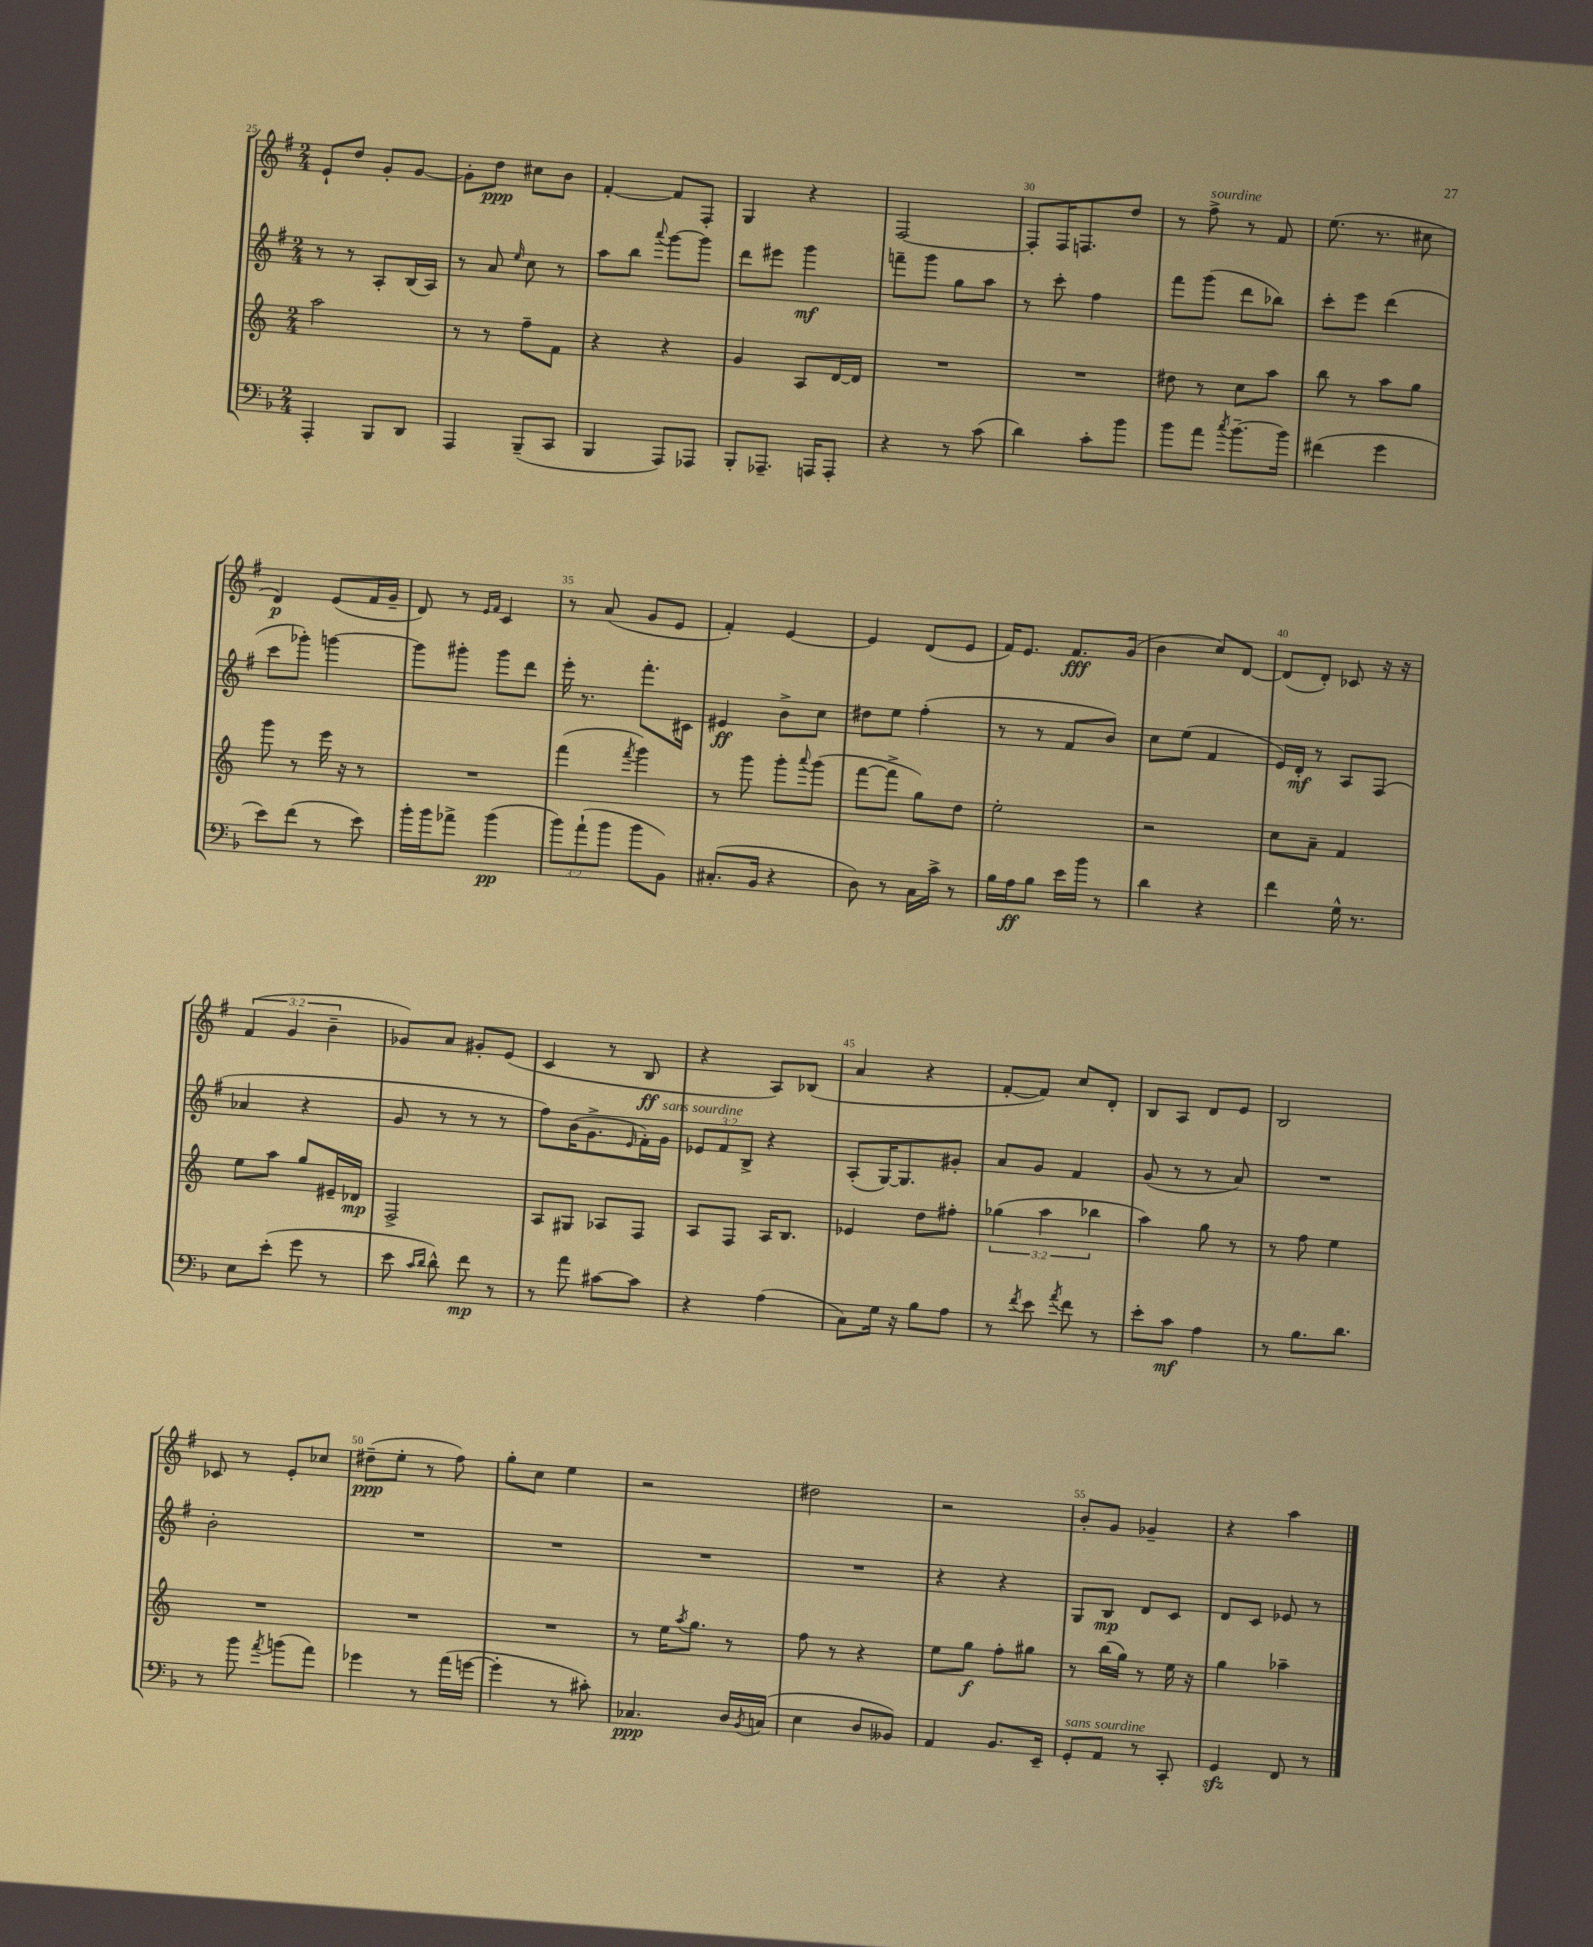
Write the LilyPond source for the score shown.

<<
\new StaffGroup <<
\new Staff = "s0" {
    \clef treble \key g \major \numericTimeSignature \time 2/4 \override Staff.TupletNumber.text = #tuplet-number::calc-fraction-text
    e'8-! d''8 g'8-. g'8~ |
    g'8-. d''8\ppp cis''8 b'8 |
    fis'4~-. fis'8 fis8-. |
    g4 r4 |
    fis2~ |
    fis8-. fis16 f8. d''8 |
    r8 fis''8->^\markup { \italic "sourdine" } r8 fis'8 |
    e''8.( r8. cis''8 |
    d'4\p) e'8( fis'16 g'16-- |
    d'8) r8 \grace { e'16 fis'16 } c'4 |
    r8 a'8( g'8 e'8 |
    fis'4-.) e'4~ |
    e'4 d'8( e'8 |
    fis'16) e'8. fis'8.\fff g'16( |
    b'4 c''8) d'8~ |
    d'8( d'8-.) ces'8 r16 r16 |
    \tuplet 3/2 { fis'4( g'4 b'4-- } |
    ges'8) a'8 gis'8-. e'8( |
    c'4 r8 b8\ff |
    r4 a8) bes8( |
    a'4 r4 |
    fis'8~-. fis'8) c''8 d'8-. |
    b8 a8 d'8 e'8 |
    b2 |
    ces'8 r8 e'8-. ces''8 |
    dis''8--\ppp( e''8-. r8 fis''8) |
    g''8-. c''8 e''4 |
    r2 |
    dis''2 |
    r2 |
    b'8-. g'8 ges'4-- |
    r4 a''4 \bar "|." |
}
\new Staff = "s1" {
    \clef treble \key g \major \numericTimeSignature \time 2/4 \override Staff.TupletNumber.text = #tuplet-number::calc-fraction-text
    r8 r8 a8-. b16( a16) |
    r8 a'8 \grace { e''16 } c''8 r8 |
    a''8 b''8 \appoggiatura { a'''8 } g'''8~ g'''8 |
    d'''8 eis'''8 g'''4\mf |
    f'''8-- g'''8 g''8 a''8 |
    r8 c'''8-. fis''4 |
    fis'''8 g'''8( d'''8 bes''8) |
    c'''8-. e'''8 d'''4( |
    c'''8 ges'''8-.) g'''4~ |
    g'''8 gis'''8-. gis'''8 d'''8 |
    e'''16-. r8. fis'''8.-. cis'16 |
    eis'4\ff b'8-> c''8 |
    dis''8 e''8 fis''4-.( |
    r8 r8 fis'8 b'8) |
    c''8 e''8( fis'4 |
    e'16) d'16-.\mf r8 a8 fis8( |
    aes'4 r4 |
    g'8 r8 r8 r8 |
    fis''8) b'16( g'8.-> \grace { e'16 } fis'16-.) g'16^\markup { \italic "sans sourdine" } |
    \tuplet 3/2 { ees'8 fis'8 b8-> } r4 |
    a8-.( g16~) g8. gis'8-. |
    a'8 g'8 fis'4 |
    g'8( r8 r8 a'8) |
    R2 |
    b'2-. |
    R2 |
    R2 |
    R2 |
    R2 |
    r4 r4 |
    g8 b8\mp d'8 c'8 |
    d'8 c'8 ees'8 r8 \bar "|." |
}
\new Staff = "s2" {
    \clef treble \key c \major \numericTimeSignature \time 2/4 \override Staff.TupletNumber.text = #tuplet-number::calc-fraction-text
    a''2 |
    r8 r8 f''8-- f'8 |
    r4 r4 |
    g'4 a8 d'16~ d'16 |
    R2 |
    R2 |
    dis''8 r8 c''8 a''8 |
    b''8 r8 a''8 g''8 |
    g'''8 r8 e'''16 r16 r8 |
    R2 |
    f'''4( \acciaccatura { f'''8 } g'''4) |
    r8 g'''8 g'''8-. \appoggiatura { a'''8 } g'''8( |
    f'''8~ f'''8-> g''8) d''8 |
    e''2-. |
    r2 |
    c''8 a'8-- f'4 |
    e''8 a''8 g''8 eis'16-- des'16\mp |
    f2-> |
    a8 gis8 aes8 f8 |
    a8 f8 a16 b8. |
    ees'4 d''8 fis''8-. |
    \tuplet 3/2 { ges''4( a''4 bes''4 } |
    a''4) g''8 r8 |
    r8 f''8 e''4 |
    R2 |
    R2 |
    R2 |
    r8 e''16 \acciaccatura { a''8 } g''8. r8 |
    f''8 r8 r4 |
    e''8 g''8\f f''8-. gis''8 |
    r8 b''16( g''16) r8 e''16 r16 |
    g''4 aes''4-- \bar "|." |
}
\new Staff = "s3" {
    \clef bass \key f \major \numericTimeSignature \time 2/4 \override Staff.TupletNumber.text = #tuplet-number::calc-fraction-text
    a,,4-. bes,,8 d,8 |
    a,,4 bes,,8--( c,8 |
    bes,,4 a,,8) aes,,8 |
    bes,,8-. aes,,8.-- a,,16 a,,8-. |
    r4 r8 c'8( |
    d'4) c'8-. bes'8 |
    bes'8 a'8 \acciaccatura { c''8 } bes'8.~-- bes'16 |
    fis'4( g'4 |
    e'8) f'8( r8 e'8) |
    bes'16-. bes'16 aes'8-> bes'4\pp( |
    \tuplet 3/2 { bes'8) a'8-!( bes'8 } bes'8 bes,8) |
    cis8.-.( bes,16 r4 |
    d8) r8 c16 c'16-> r8 |
    bes16 a16\ff bes8 e'16 bes'16 r8 |
    d'4 r4 |
    f'4 g16-^ r8. |
    e8 e'8-.( g'8 r8 |
    e'8 \grace { c'16 d'16 } d'8-^) f'8\mp r8 |
    r8 a'8 cis'8~ cis'8 |
    r4 a4( |
    c8) g16 r16 bes8 a8 |
    r8 \acciaccatura { f'8 } e'8 \acciaccatura { a'8 } f'8 r8 |
    e'8-. c'8\mf a4 |
    r8 bes8. d'8. |
    r8 bes'8 \acciaccatura { a'8 } b'8( a'8) |
    ges'4 r8 a'16( g'16~ |
    g'4-. r8 cis'8-.) |
    ces4.\ppp d16 \acciaccatura { bes,8 } c16( |
    e4 d8 beses,8) |
    a,4 bes,8. e,16-- |
    g,8-.^\markup { \italic "sans sourdine" } a,8 r8 c,8-. |
    g,4\sfz f,8 r8 \bar "|." |
}
>>
>>
\layout { \context { \Score currentBarNumber = #25 \override BarNumber.break-visibility = ##(#f #t #t) barNumberVisibility = #(every-nth-bar-number-visible 5) } }
